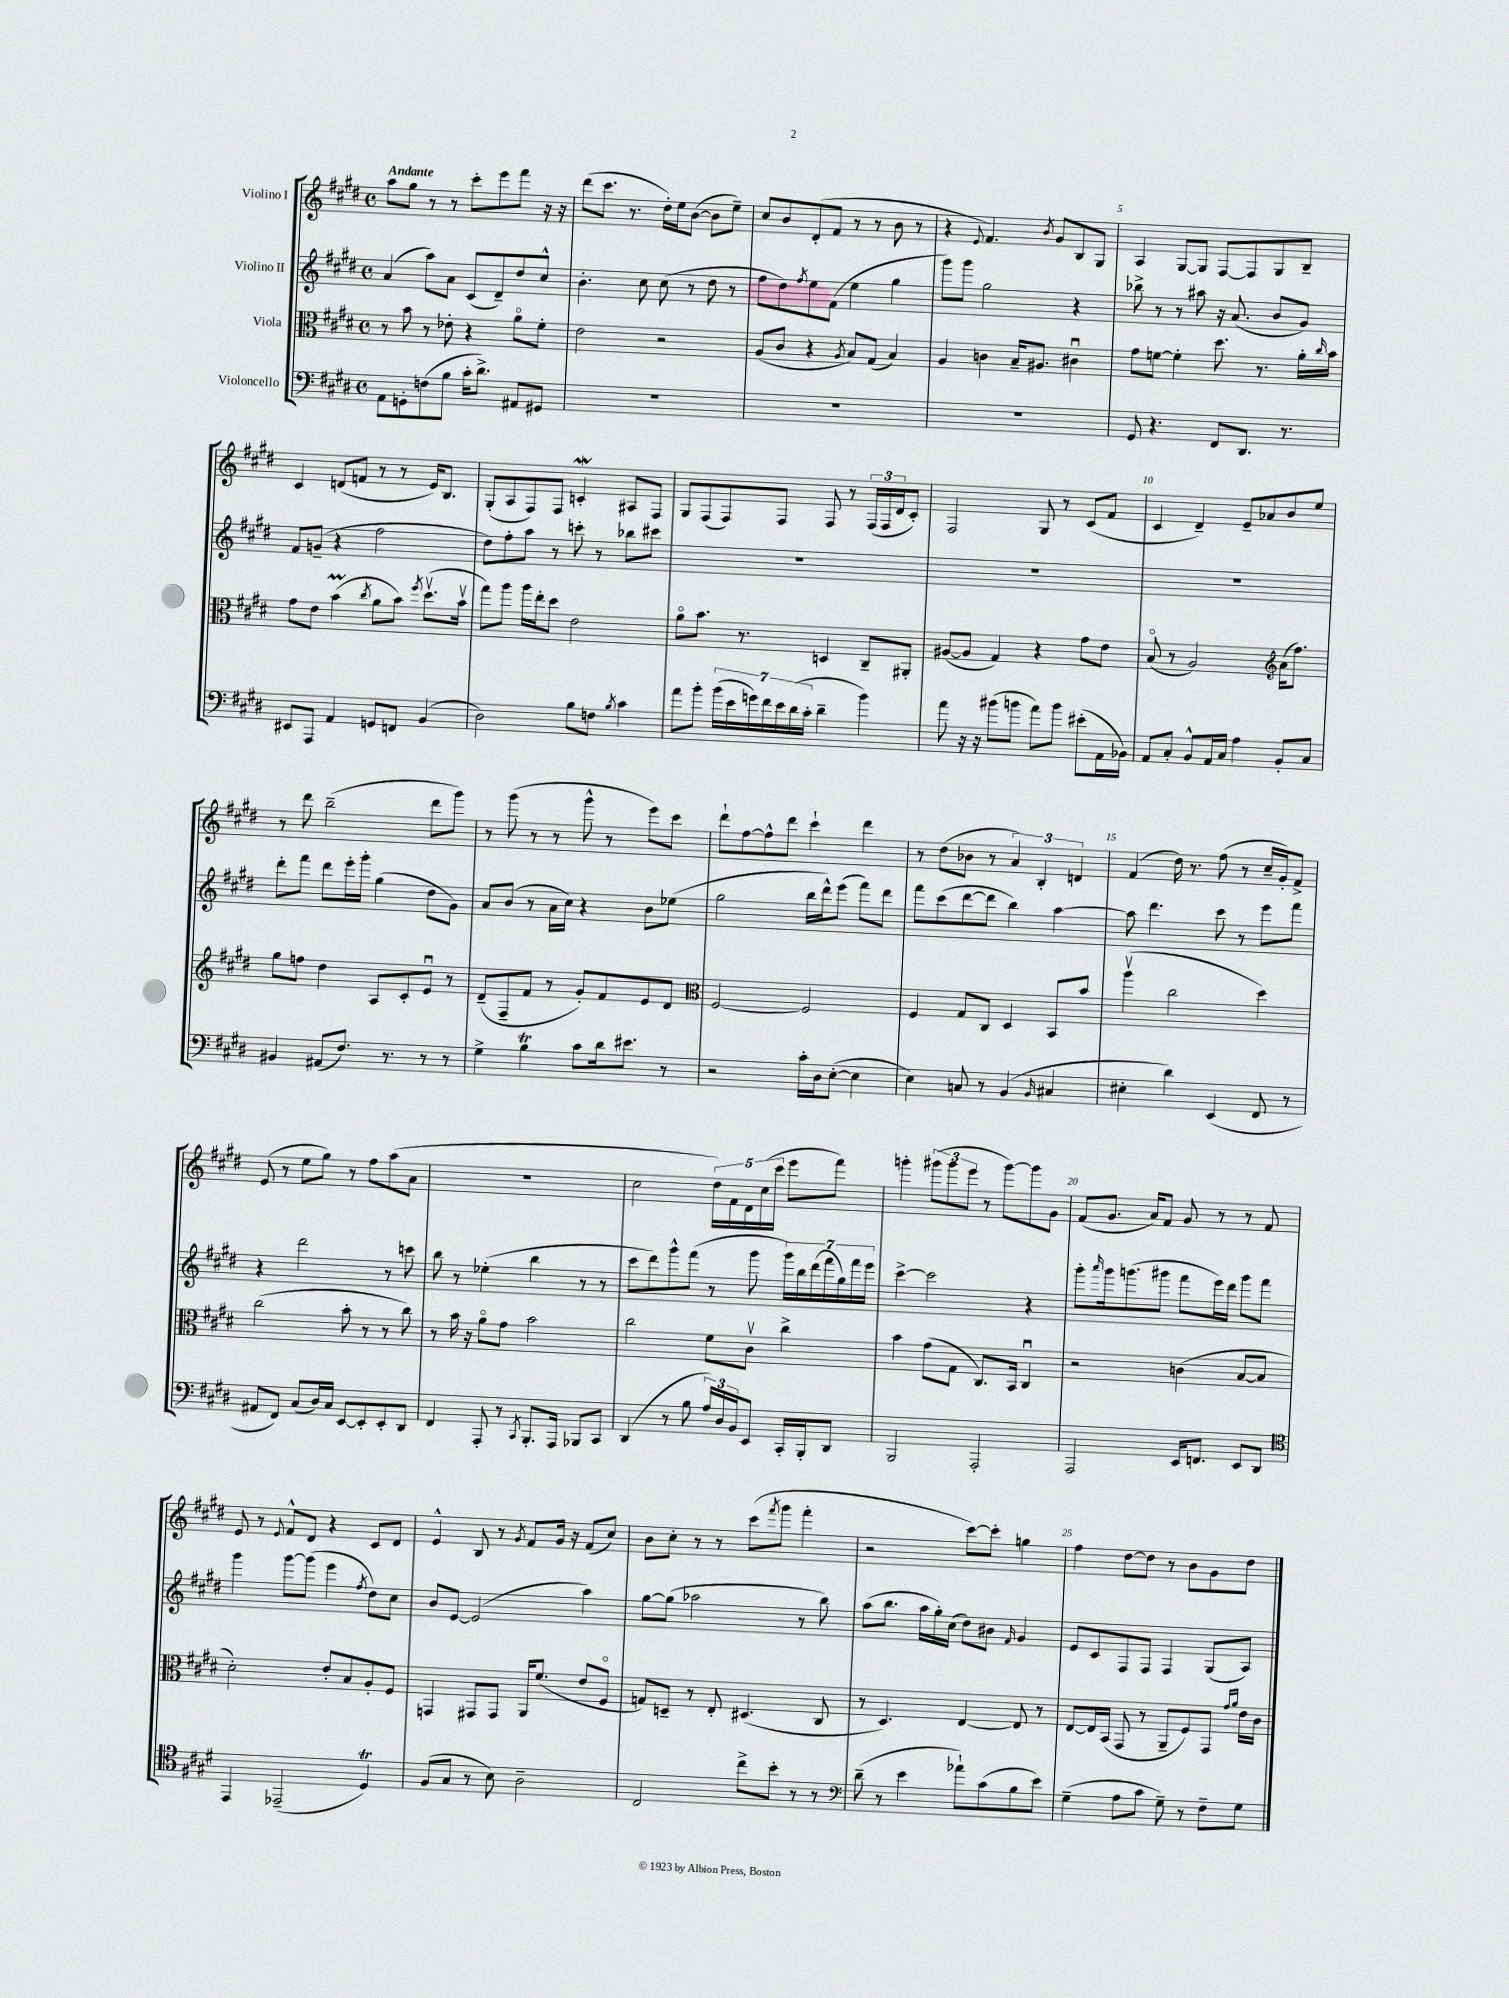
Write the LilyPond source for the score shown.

<<
\new StaffGroup <<
\new Staff = "s0" \with { instrumentName = "Violino I" } {
    \clef treble \key e \major \defaultTimeSignature \time 4/4 \tempo "Andante"
    a''8 gis''8 r8 r8 cis'''8-. e'''8 fis'''8 r16 r16 |
    dis'''8( cis'''8. r8. dis''16-.) e''16 b'8~( b'8 e''8--) |
    cis''8 b'8 dis'8-.( fis'8 r8 r8 b'8 r8 |
    r4 \appoggiatura { e'8 } fis'4.) \acciaccatura { b'8 } gis'8 b8 gis8 |
    a4 gis8~ gis8 fis8~ fis8 gis8 b8-- |
    cis'4 d'8( f'8 r8 r8 e'16) b8. |
    gis8-.( a8 fis8) fis8 c'4-.\mordent ais8 fis8 |
    gis8 fis8( fis8) fis8 fis8 r8 \tuplet 3/2 { fis16( fis16 dis'16 } cis'8-.) |
    fis2 gis8 r8 cis'8( fis'8 |
    cis'4 dis'4--) e'8-- aes'8 b'8 e''8 |
    r8 dis'''8 b''2--( dis'''8 gis'''8) |
    r8 gis'''8( r8 r8 gis'''8-^ r8 e'''8) cis'''8 |
    dis'''8-! fis''8~ fis''8-^ dis'''8 cis'''4-! dis'''4 |
    r8 dis''8( bes'8 r8 \tuplet 3/2 { a'4) b4-. d'4 } |
    fis'4( dis''16) r8. fis''8( r8 cis''16-- gis'16-.) fis'8-> |
    e'8( r8 e''8 gis''8) r8 fis''8 a''8( a'8 |
    R1 |
    cis''2 \tuplet 5/4 { dis''16) fis'16 dis'16 cis''16( cis'''16 } e'''8 fis'''8) |
    g'''4-. \tuplet 3/2 { gis'''8( gis'''8 e'''8 } r8 gis'''8~) gis'''8 gis'8 |
    fis'8( gis'8. a'16) fis'8 gis'8 r8 r8 fis'8 |
    e'8 r8 \appoggiatura { e'8 } fis'8-^ dis'8 r4 cis'8 dis'8 |
    e'4-^ b8 r8 \acciaccatura { gis'8 } fis'8 gis'16 r16 fis'8( cis''8) |
    b'8 cis''8-. r8 r8 cis'''8( \acciaccatura { fis'''8 } gis'''8 fis'''4-. |
    r2 cis'''8~) cis'''8-. g''4 |
    fis''4 dis''8~ dis''8 r8 b'8 gis'8 dis''8 \bar "|." |
}
\new Staff = "s1" \with { instrumentName = "Violino II" } {
    \clef treble \key e \major \defaultTimeSignature \time 4/4
    a'4( a''8) a'8 cis'8( dis'8--) dis''8 cis''8-^ |
    b'4.-. cis''8 cis''8( r8 dis''8 r8 |
    fis''8 dis''8) \acciaccatura { fis''8 } e''8 fis'8( e''4 gis''4 |
    gis'''8) gis'''8 gis''2 r4 |
    bes''8-> r8 r8 ais''8 r16 a'8.( b'8 gis'8) |
    fis'8 g'8--( r4 fis''2 |
    dis''8) fis''8-. a''8 r8 c'''8-. r8 bes''8 cis'''8 |
    R1 |
    R1 |
    R1 |
    dis'''8-. fis'''8 dis'''8 e'''16-. gis'''16-. gis''4( dis''8 gis'8) |
    a'8 b'8( r8 a'16 cis''16) r4 b'8 ees''8( |
    gis''2 b''16 dis'''16-^) e'''8( fis'''8) dis'''8 |
    fis'''8 cis'''8( dis'''8~ dis'''8 b''4) a''4~ |
    a''8 dis'''4. cis'''8 r8 e'''8 fis'''8 |
    r4 dis'''2 r8 c'''8 |
    b''8 r8 ees''4-.( b''4 r8 r8 |
    cis'''8 dis'''8) gis'''8-^ fis'''8( r8 gis'''8 \tuplet 7/4 { gis'''16) b''16 dis'''16( fis'''16 gis''16) fis'''16 e'''16 } |
    cis'''4~-> cis'''2 r4 |
    gis'''8-. \grace { a'''16 } gis'''16 g'''8.( gis'''8 fis'''8 e'''16) dis'''16 gis'''8 fis'''8 |
    gis'''4 gis'''8~ gis'''8( e'''4 \acciaccatura { fis''8 } dis''8) cis''8 |
    b'8 e'8~ e'2( a''4) |
    gis''8~ gis''8( aes''2 r8 b''8) |
    a''8( b''8. a''16 gis''16-.) cis''16( dis''8) bis'8 \grace { fis'16 } gis'4 |
    e'8 cis'8 fis8 fis8 fis4 gis8( a8) \bar "|." |
}
\new Staff = "s2" \with { instrumentName = "Viola" } {
    \clef alto \key e \major \defaultTimeSignature \time 4/4
    r8 b'8 r8 ees'8-. r4 a'8\flageolet fis'8-. |
    e'2 r2 |
    a8( cis'8 r4 \acciaccatura { a8 } b8) gis8( b4) |
    a4 c'4 b16-- ais8. cis'4\downbow |
    gis'8 f'8~ f'4-. dis''8. r8. a'16-. \grace { cis''16 } b'16 |
    gis'8 e'8 b'4\prall( \acciaccatura { cis''8 } a'8 b'8) \acciaccatura { fis''8 } dis''8.\upbow( b'16\upbow |
    gis''8) a''8 a''16 e''16-. dis''8 e'2 |
    a'8\flageolet b'8. r8. d4 cis8-- ais,8-. |
    ais8~( ais8 gis4) r4 gis'8 e'8 |
    b8\flageolet( r8 a2) \clef treble a'16( fis''8.) |
    gis''8 f''8 dis''4 a8 cis'8-. e'8\downbow r8 |
    dis'8--( fis8-- fis'8 r8 gis'8-.) fis'8 e'8 dis'8 |
    \clef alto fis2~ fis2 |
    fis4 gis8 cis8 dis4 b,8 b'8 |
    a''4\upbow( cis''2 dis''4) |
    cis''2( b'8-. r8 r8 cis''8) |
    r8 b'16 r16 a'8\flageolet gis'8 b'2 |
    cis''2 fis'8 cis'8\upbow cis''4-> |
    b'4 gis'8( gis8 cis8.) b,16 cis4\downbow |
    r2 c'4( b8~ b8 |
    dis'2-.) e'8-. b8 a8-. fis8 |
    g,4 gis,8 gis,8 a,16 fis'8.( e'8 fis8\flageolet |
    g8) d8-- r8 e8-. dis4.( cis8 |
    r8 dis4.) e4~ e8 r8 |
    e8~ e16 b,16( gis,8 r8 a,8-- fis8) gis,8 \grace { gis'16 a'16 } e'16 cis'16 \bar "|." |
}
\new Staff = "s3" \with { instrumentName = "Violoncello" } {
    \clef bass \key e \major \defaultTimeSignature \time 4/4
    a,8 g,8-. f8( b8 cis'16-. dis'8.->) ais,8 gis,8 |
    R1 |
    R1 |
    R1 |
    gis,8 r4. fis,8 dis,8. r8. |
    eis,8 a,,8 a,4 g,8 f,8 b,4( |
    dis2) b8 f8 \acciaccatura { b8 } cis'4 |
    a'8 b'8-. \tuplet 7/4 { b'16( e'16 g'16) fis'16 e'16 dis'16( cis'16-. } dis'4-- b'4) |
    a'8 r16 r16 bis'8( b'8 a'8) b'8 eis'8-.( a,16 bes,16) |
    a,8 cis8-. b,8-^ a,16 cis16 a4 b,8-. cis8 |
    bis,4 ais,8( fis8.) r8. r8 r8 |
    gis4-> b4\trill cis'8 dis'16 eis'8. r8 |
    r2 cis'16-. dis16 e8~-.( e4 |
    e4) c8 r8 b,4( \grace { b,16 } cis4 |
    eis4-. dis'4) e,4( fis,8 r8 |
    ais,8 fis,8) cis8( dis16) cis16 e,8~ e,8-. e,8-. dis,8 |
    fis,4 a,,8-. r8 \acciaccatura { cis,8 } b,,8.-. a,,16 bes,,8 cis,8 |
    dis,4( r8 b8 \tuplet 3/2 { a16) dis16 b,16 } e,8 cis,16-. b,,16-. dis,8 |
    b,,2 a,,2-. |
    a,,2 e,16 f,8. e,8 dis,8 |
    \clef tenor e,4 ees,2--( dis4\trill) |
    fis8( gis8 r8 b8) a2-- |
    cis2 cis''8-> b'8-. r8 r8 |
    \clef bass dis'8--( r8 e'4 aes'8-!) cis'8( b8 e'8) |
    gis4--( a8 cis'8 gis8--) r8 fis8-- gis8 \bar "|." |
}
>>
>>
\layout { \context { \Score \override BarNumber.break-visibility = ##(#f #t #t) barNumberVisibility = #(every-nth-bar-number-visible 5) } }
